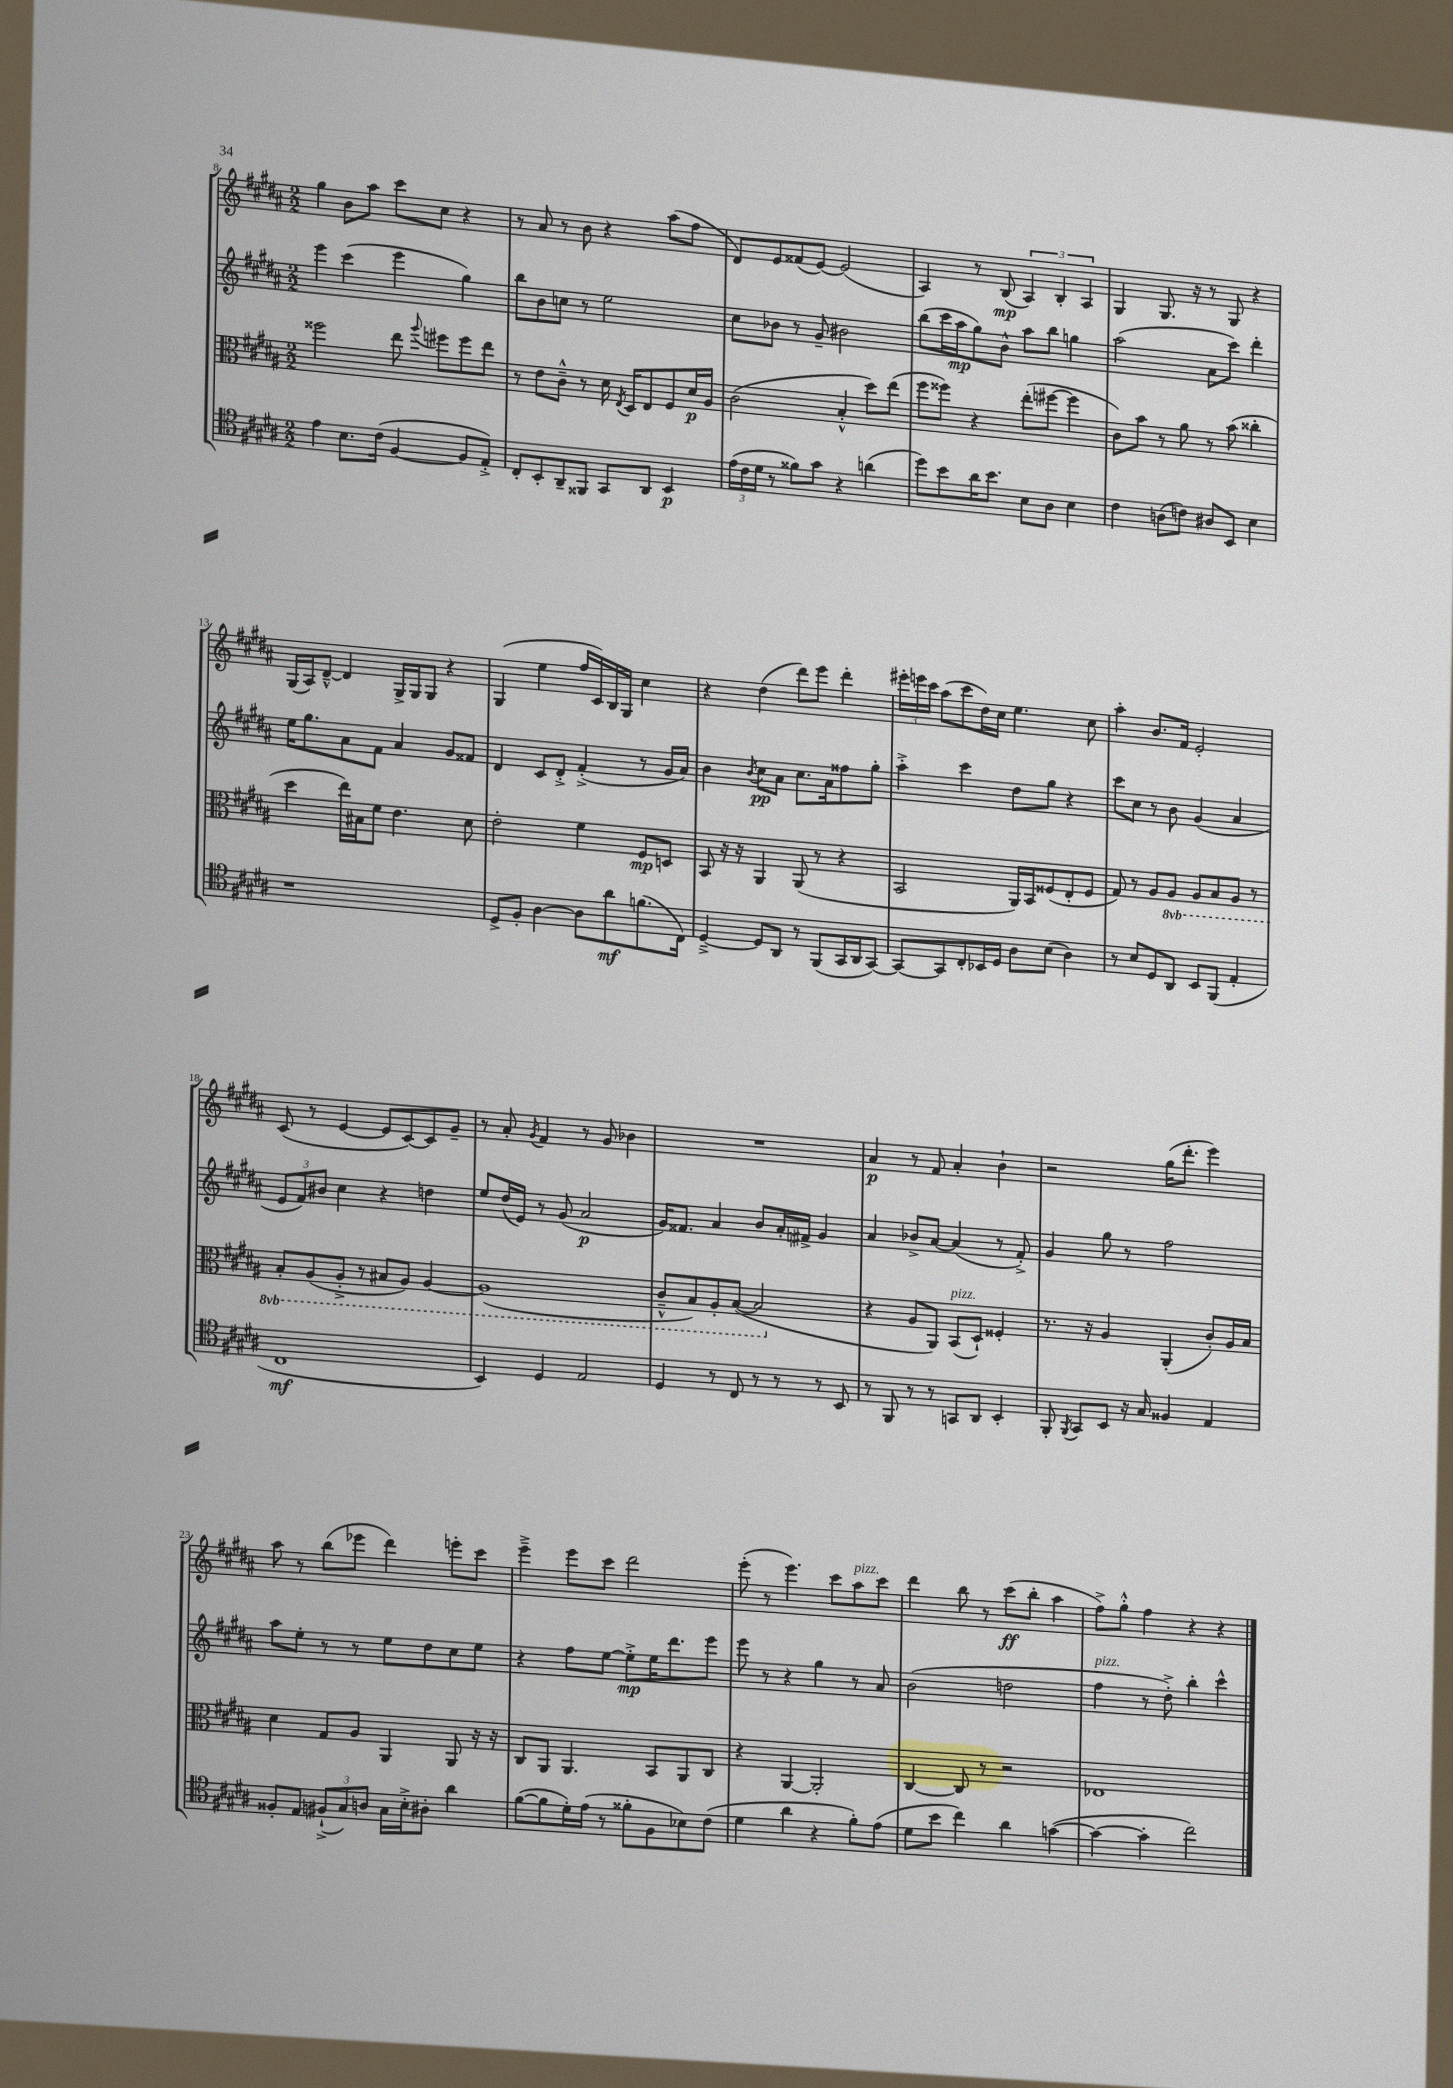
<<
\new StaffGroup <<
\new Staff = "s0" {
    \clef treble \key b \major \numericTimeSignature \time 2/2
    \autoBeamOff gis''4 b'8[ ais''8] cis'''8[ cis''8] r4 |
    r8 ais'8 r8 b'8 r4 ais''8[( fis''8] |
    dis'8[) e'8 fisis'8( e'8]~) e'2( |
    ais4) r8 b8\mp( \tuplet 3/2 { ais4) b4-. ais4 } |
    gis4 gis8. r16 r8 gis8 r4 |
    gis16[( ais16) dis'8]~---^ dis'4 gis16[-> gis16 gis8] r4 |
    gis4( e''4 fis''16[ cis'16) b16 gis16] cis''4 |
    r4 dis''4( dis'''8[) e'''8] dis'''4-. |
    \tuplet 3/2 { eis'''16[-. e'''16 cis'''16] } ais''8[( cis'''8 dis''16) cis''16] e''4. cis''8 |
    ais''4-. b'8.[ fis'16] e'2-. |
    cis'8( r8 e'4~ e'8[ cis'8~) cis'8 gis'8]-- |
    r8 ais'8-. \acciaccatura { gis'8 } fis'4 r8 gis'8 bes'4 |
    R1 |
    ais'4\p r8 fis'8 ais'4-. b'4-! |
    r2 gis''16[( dis'''8.]-. e'''4) |
    ais''8 r8 b''8[( ees'''8] dis'''4) e'''8[-. cis'''8] |
    e'''4---> e'''8[ cis'''8] dis'''2 |
    e'''8-.( r8 e'''4.) cis'''8[ ais''8^\markup { \italic "pizz." } cis'''8] |
    dis'''4 b''8 r8 cis'''8[\ff( b''8]-. ais''4 |
    fis''8[->) gis''8]-.-^ fis''4 r4 r4 \bar "|." |
}
\new Staff = "s1" {
    \clef treble \key b \major \numericTimeSignature \time 2/2
    \autoBeamOff e'''4 cis'''4( e'''4 gis''4) |
    b''8[ b'8 c''8] r8 e''2 |
    cis''8[ bes'8] r8 gis'8-- bis'2 |
    b''8[( cis'''16 ais''16\mp gis''8) b'8]-^ ais''8[ b''8] g''4 |
    ais''2( ais'8[ cis'''8]) dis'''4-. |
    e''16[ gis''8. ais'8 fis'8] ais'4 gis'8[ fisis'8] |
    dis'4 cis'8[ dis'8]-.-> fis'4-.->( r8 gis'16[ ais'16]) |
    b'4 \acciaccatura { b'8 } cis''8[\pp ais'8] cis''8.[ ais'16 fisis''8 gis''8]-. |
    ais''4-.-> cis'''4 dis''8[ gis''8] r4 |
    cis'''8[ cis''8] r8 b'8 gis'4( ais'4 |
    \tuplet 3/2 { e'8[ fis'8) bis'8] } cis''4 r4 d''4 |
    e''8[ dis''16( e'16]) r8 gis'8( ais'2\p |
    gis'16[) fisis'8.] ais'4 b'8[ ais'16-. fis'16]-> gis'4 |
    ais'4 bes'8[-> ais'8]~ ais'4( r8 fis'8-.->) |
    gis'4 gis''8 r8 fis''2 |
    ais''8[ e''8]-. r8 r8 e''8[ dis''8 cis''8 e''8] |
    r4 fis''8[ e''8]~ e''8[-.->\mp e''16 dis'''8. e'''8] |
    e'''8 r8 r4 gis''4 r8 ais'8 |
    b'2( d''2 |
    fis''4^\markup { \italic "pizz." } r8 dis''8-.->) b''4-. cis'''4-^ \bar "|." |
}
\new Staff = "s2" {
    \clef alto \key b \major \numericTimeSignature \time 2/2 \set Staff.ottavationMarkups = #ottavation-simple-ordinals
    \autoBeamOff fisis''2 e''8 \appoggiatura { ais''8 } fis''8[ fis''8 e''8] |
    r8 e'8[ cis'8]---^ r8 dis'16 \acciaccatura { e8 } dis16[ e8 fis8 dis'16\p ais16] |
    cis'2( b4-.-^ dis''8[) e''8]( |
    fis''8[ fisis''8]) r4 e''8[-.( fis''8]~ fis''4 |
    cis'8[) b'8] r8 ais'8 r8 b'8( cisis''4-. |
    dis''4 e''16[) bis16 fis'8] e'4. dis'8 |
    e'2-. fis'4 fis8[\mp d8] |
    b,8 r16 r16 ais,4 ais,8( r8 r4 |
    b,2 ais,16[) b,16 fisis8( e8-. fisis8] |
    gis8) r8 ais8[ \ottava #-1 ais,8] ais,8[ b,8 ais,8] r8 |
    b,8[-. ais,8( ais,8]-.-> r8 bis,8[ ais,8]) ais,4~ |
    ais,1( |
    cis8[---^ b,8) ais,8-. b,8]~( b,2 \ottava #0 |
    r4 ais8[ ais,8]) b,8[^\markup { \italic "pizz." }( dis8]-!) fisis4-. |
    r8. r16 ais4 ais,4-.( cis'8[-.) ais16 b16] |
    dis'4 gis8[ ais8] ais,4 ais,8 r16 r16 |
    cis8[ ais,8] ais,4. b,8[ ais,8 cis8] |
    r4 ais,4~ ais,2-. |
    cis4~ cis8 r8 r2 |
    ees1 \bar "|." |
}
\new Staff = "s3" {
    \clef tenor \key b \major \numericTimeSignature \time 2/2
    \autoBeamOff e'4 b8.[ cis'16]( fis4~ fis8[ e8]-.->) |
    cis8[-. b,8-. ais,8-- fisis,8] gis,8[ ais,8] b,4\p |
    \tuplet 3/2 { e'16[( cis'16 dis'16] } r8 fisis'8[) gis'8] r4 a'4( |
    dis''8[) b'8 ais'16 b'8.] b8[ ais8] b4 |
    cis'4 a8[( c'8]) ais8[ b,8] b4 |
    r1 |
    dis8[-> fis8]-. ais4~ ais8[ ais'8\mf f'8.( cis16]) |
    dis4~---> dis8[ ais,8] r8 fis,8[( gis,16 ais,16 gis,8]~) |
    gis,8[~ gis,8 cis8-. bes,16 dis16] ais8[ b8]( ais4) |
    r8 b8[ dis8 ais,8] b,8[ fis,8]( e4-. |
    cis1\mf |
    b,4) dis4 e2 |
    dis4 r8 cis8 r8 r8 r8 b,8 |
    r8 fis,8 r8 r8 g,8[ ais,8] b,4-. |
    fis,8-. \acciaccatura { fis,8 } gis,8[ b,8] r16 gis16 fisis4 e4 |
    fisis8[-. e8] \tuplet 3/2 { fis8[-!->( gis8) a8] } gis16[ b16-.-> ais8]-. ais'4 |
    fis'8[~( fis'8 dis'16-.) e'16]( r8 fisis'8[-. fis8 bes8) cis'8]( |
    dis'4 ais'4 r4 fis'8[-.) e'8]( |
    dis'8[ b'8] cis''4) ais'4 g'4~( |
    g'4~ g'4-. cis''2) \bar "|." |
}
>>
>>
\layout { \context { \Score currentBarNumber = #8 } }
